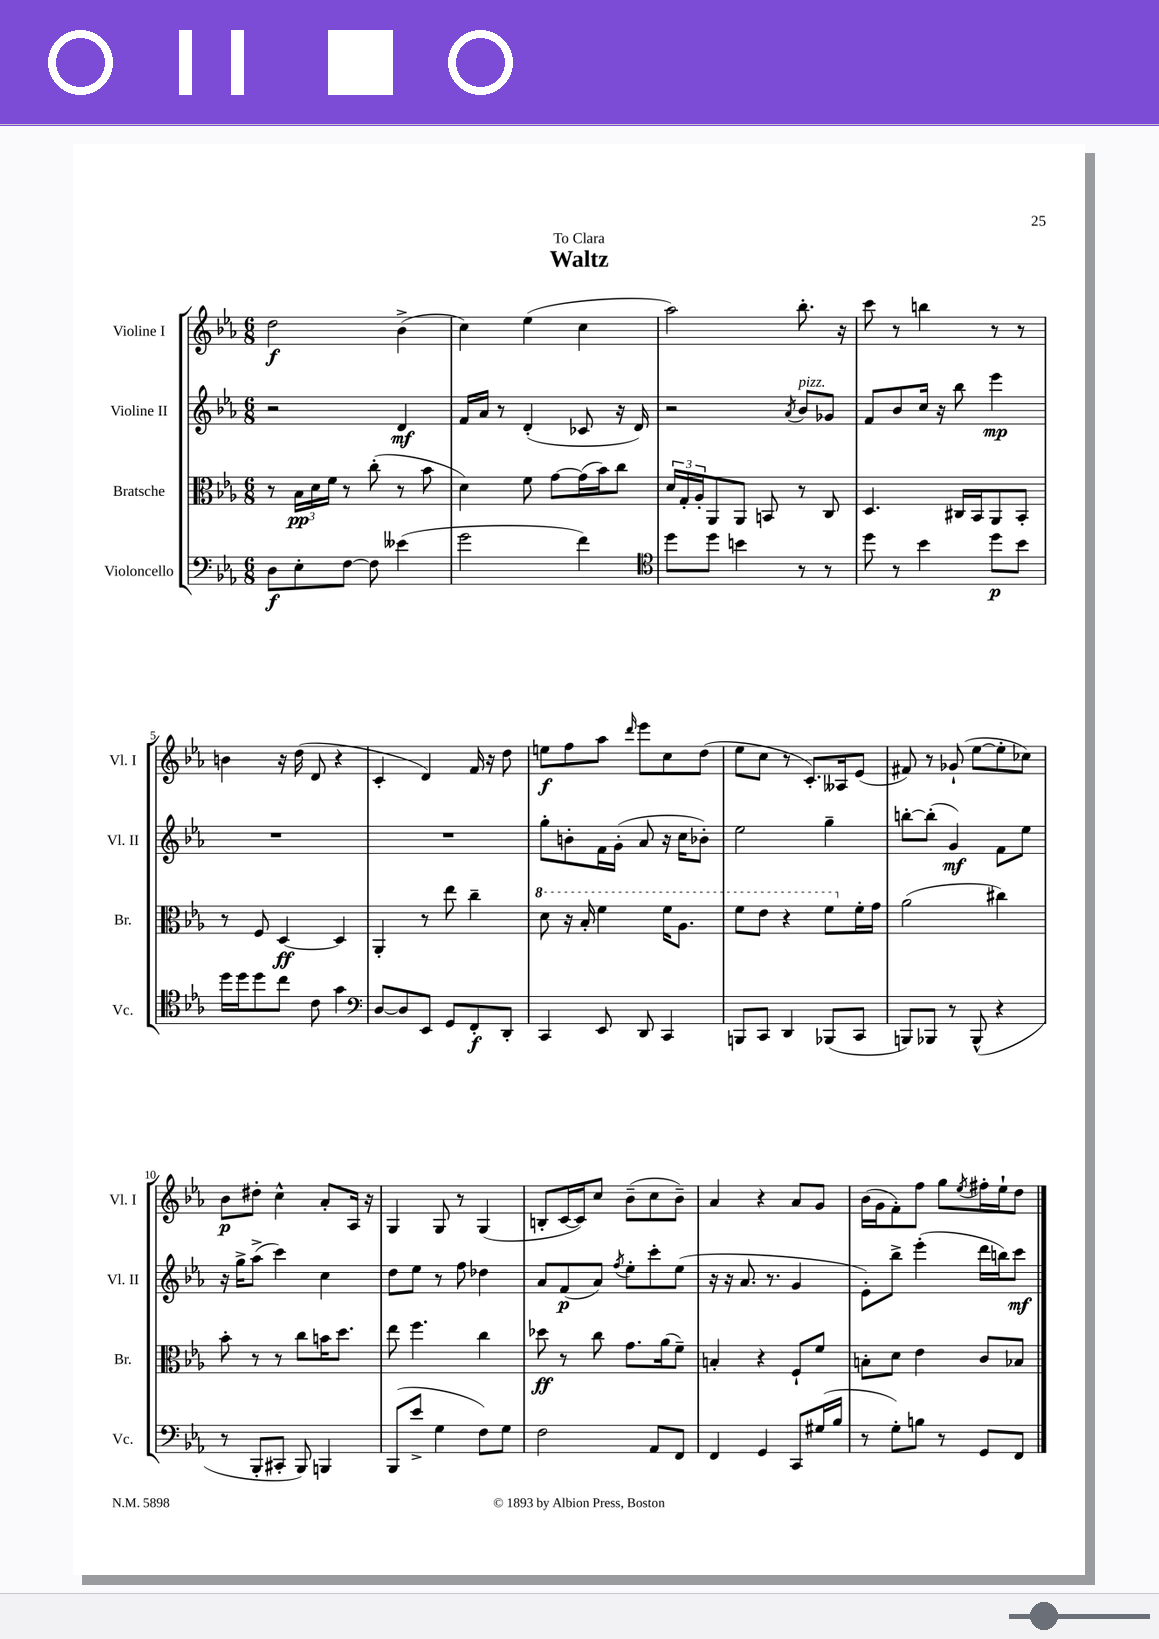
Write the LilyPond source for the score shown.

\header { title = "Waltz" dedication = "To Clara" }
<<
\new StaffGroup <<
\new Staff = "s0" \with { instrumentName = "Violine I" shortInstrumentName = "Vl. I" } {
    \clef treble \key ees \major \numericTimeSignature \time 6/8
    d''2\f bes'4->( |
    c''4) ees''4( c''4 |
    aes''2) bes''8.-. r16 |
    c'''8 r8 b''4 r8 r8 |
    b'4 r16 d''16( d'8 r4 |
    c'4-. d'4) f'16 r16 d''8 |
    e''8\f f''8 aes''8 \grace { d'''16 } ees'''8 c''8 d''8( |
    ees''8 c''8 r8 c'8.-.) aeses16 ees'8( |
    fis'8) r8 ges'8-!( ees''8~ ees''8-. ces''8) |
    bes'8\p dis''8-. c''4-^ aes'8-. aes16 r16 |
    g4 g8 r8 g4( |
    b8-. c'16~ c'16) c''8 bes'8--( c''8 bes'8--) |
    aes'4 r4 aes'8 g'8 |
    bes'16( g'16 f'8-.) f''8 g''8 \acciaccatura { ees''8 } fis''16-. ees''16-! d''8 \bar "|." |
}
\new Staff = "s1" \with { instrumentName = "Violine II" shortInstrumentName = "Vl. II" } {
    \clef treble \key ees \major \numericTimeSignature \time 6/8
    r2 d'4\mf |
    f'16 aes'16 r8 d'4-.( ces'8 r16 d'16) |
    r2 \acciaccatura { aes'8 } bes'8^\markup { \italic "pizz." } ges'8 |
    f'8 bes'8 c''16 r16 bes''8 ees'''4\mp |
    R2. |
    R2. |
    g''8-. b'8-. f'16 g'16-.( aes'8 r16 c''16 bes'8-.) |
    ees''2 g''4-- |
    b''8~-. b''8-.( g'4\mf) f'8 ees''8 |
    r16 g''16-> aes''8->( c'''4) c''4 |
    d''8 ees''8 r8 f''8 des''4 |
    aes'8 f'8\p( aes'8) \acciaccatura { f''8 } ees''8-. c'''8-. ees''8( |
    r16 r16 aes'8. r8. g'4 |
    ees'8-.) bes''8-> ees'''4-.( d'''16 b''16) c'''8\mf \bar "|." |
}
\new Staff = "s2" \with { instrumentName = "Bratsche" shortInstrumentName = "Br." } {
    \clef alto \key ees \major \numericTimeSignature \time 6/8
    r8 \tuplet 3/2 { bes16\pp d'16 f'16 } r8 c''8-.( r8 bes'8 |
    d'4) f'8 g'8~ g'16( bes'16) c''8 |
    \tuplet 3/2 { d'16 g16-. aes16-. } aes,8 aes,8 b,8 r8 c8 |
    d4. cis16 bes,16 aes,8 bes,8-. |
    r8 f8 d4~\ff d4 |
    aes,4-. r8 ees''8 c''4-- |
    \ottava #1 d''8 r16 bes'16-. f''4 f''16 aes'8. |
    f''8 ees''8 r4 f''8 \ottava #0 f'16-. g'16 |
    aes'2( cis''4) |
    bes'8-. r8 r8 c''8 b'16 d''8. |
    ees''8 f''4. c''4 |
    des''8\ff r8 c''8 g'8. aes'16( f'8--) |
    b4-. r4 f8-! f'8 |
    b8-. d'8 ees'4 c'8 bes8 \bar "|." |
}
\new Staff = "s3" \with { instrumentName = "Violoncello" shortInstrumentName = "Vc." } {
    \clef bass \key ees \major \numericTimeSignature \time 6/8
    d8\f ees8-. f8~ f8 eeses'4( |
    g'2 f'4) |
    \clef tenor d''8 d''8 b'4 r8 r8 |
    d''8 r8 bes'4 d''8\p bes'8 |
    d''16 d''16 d''8 c''8 c'8 g'4 |
    \clef bass d8~ d8 ees,8 g,8 f,8-.\f d,8-. |
    c,4 ees,8 d,8 c,4 |
    b,,8 c,8 d,4 bes,,8( c,8 |
    b,,8) bes,,8 r8 bes,,8-^( r4 |
    r8 bes,,8-. cis,8-. bes,,8) b,,4 |
    bes,,8( ees'8-> g4 f8) g8 |
    f2 aes,8 f,8 |
    f,4 g,4 c,8 gis16( bes16 |
    r8 g8-.) b8 r8 g,8 f,8 \bar "|." |
}
>>
>>
